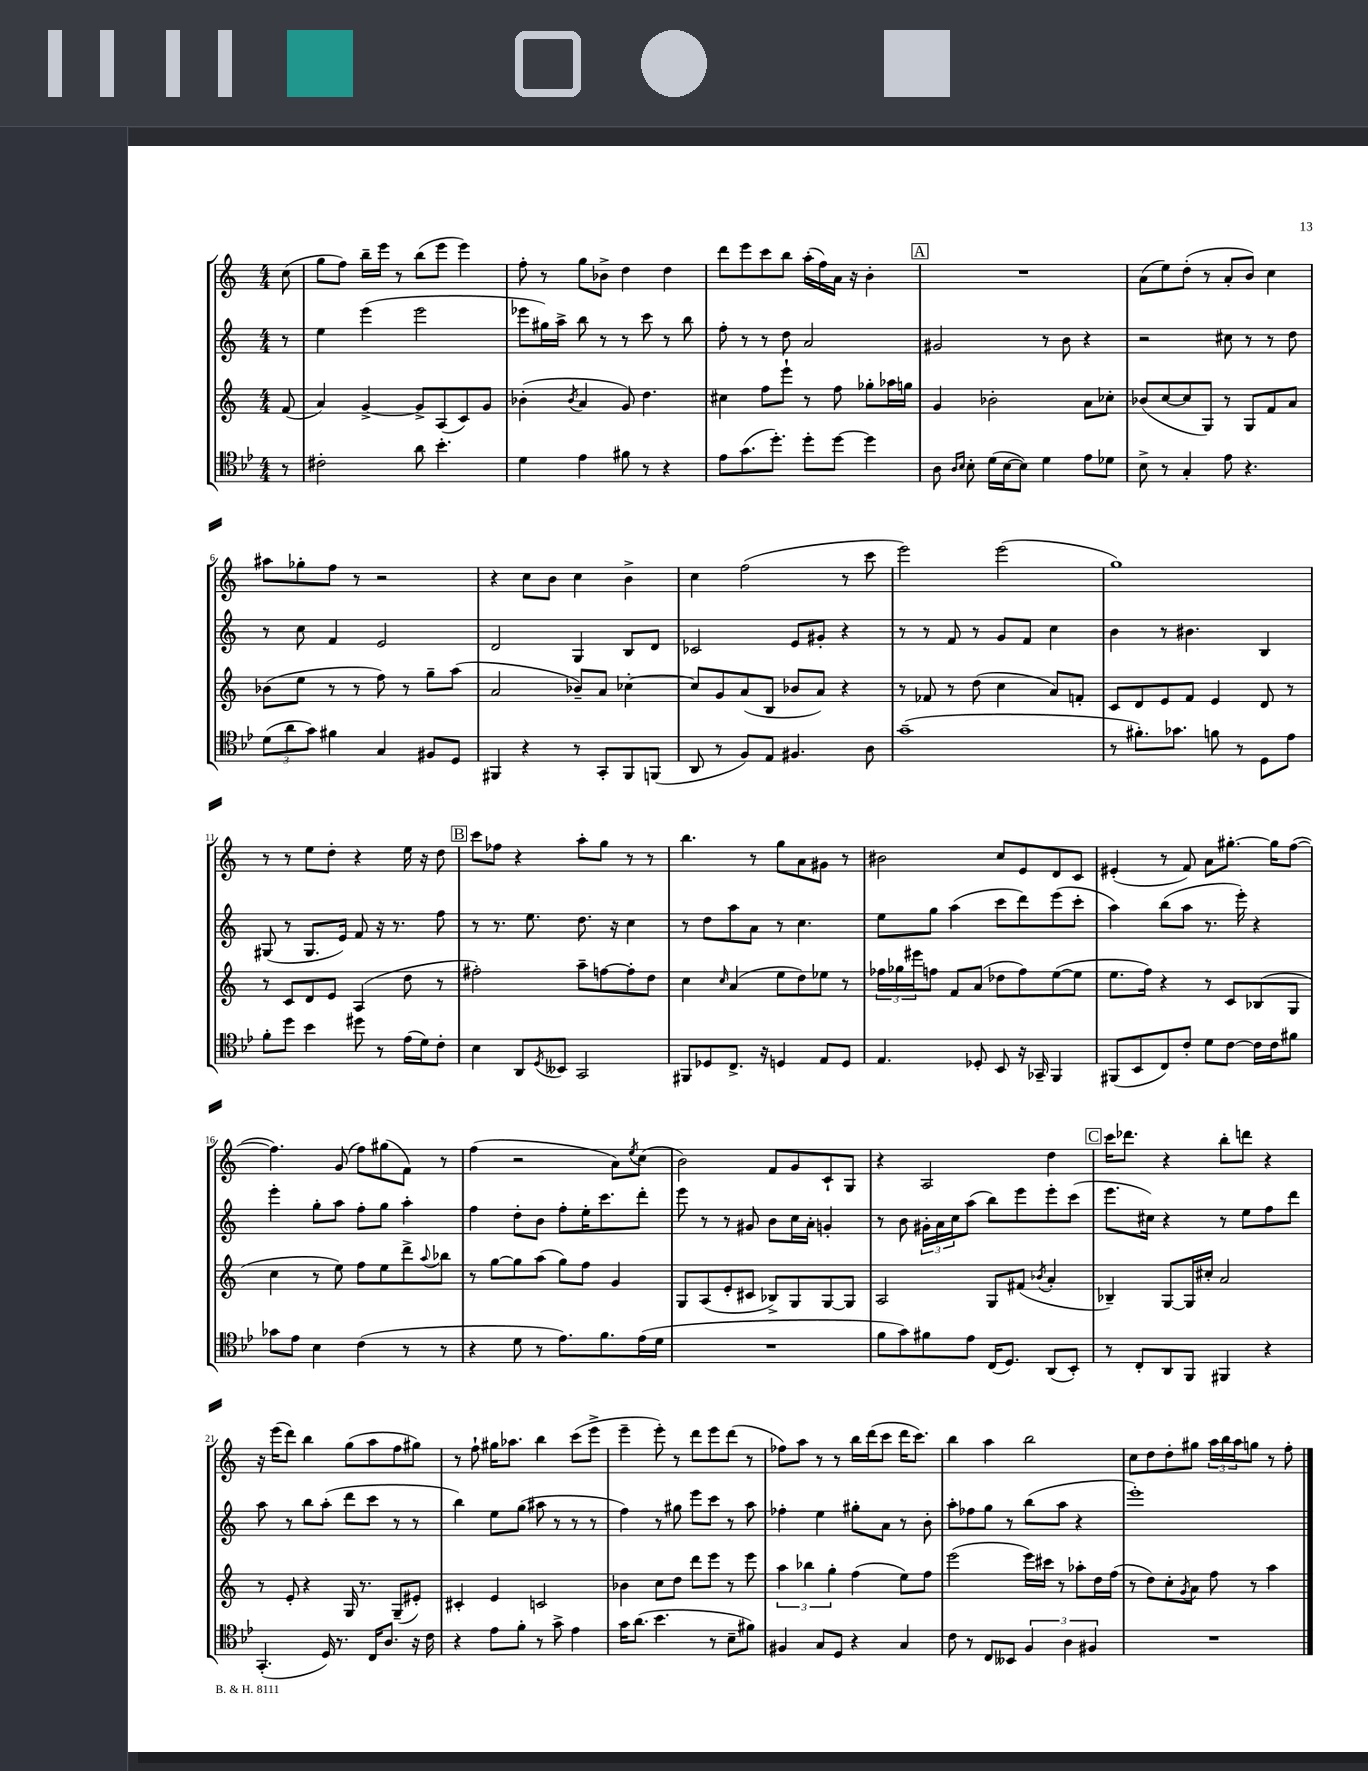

**kern	**kern	**kern	**kern
*staff4	*staff3	*staff2	*staff1
*clefC4	*clefG2	*clefG2	*clefG2
*k[b-e-]	*k[]	*k[]	*k[]
*M4/4	*M4/4	*M4/4	*M4/4
8r	(8f	8r	(8cc
=	=	=	=
2c#'	4a)	4ee	8gg
.	.	.	8ff)
.	[4g^	(4eee	16bb~
.	.	.	16eee
.	.	.	8r
8a	8g^]	2eee	(8bb
4.b-'	(8A	.	8eee
.	8c)	.	4eee)
.	8g	.	.
=	=	=	=
4d	(4b-'	8eee-	8ff'
.	.	16gg#)	8r
.	.	16aa^	.
.	8qb-	.	.
4e-	4a	8bb	8gg
.	.	8r	8b-^
8f#	8g)	8r	4dd
8r	4.dd	8ccc	.
4r	.	8r	4dd
.	.	8bb	.
=	=	=	=
8e-	4cc#	8ff'	8ddd
(8.g	.	8r	8eee
.	8ff	8r	8ccc
8.dd')	.	.	.
.	8eee`	8dd	8bb
8dd'	8r	2a	(16aa'
.	.	.	16ff)
[8dd	8ff	.	16a
.	.	.	16r
4dd]	8gg-'	.	4b'
.	16aa-	.	.
.	16gg	.	.
=	=	=	=
8A	4g	2g#	1r
16qqA	.	.	.
16qqB-	.	.	.
8B-'	.	.	.
(16d	2b-'	.	.
[16B-	.	.	.
8B-])	.	.	.
4d	.	8r	.
.	.	8b	.
8e-	8a	4r	.
8d-	8cc-'	.	.
=	=	=	=
8B-^	(8b-	2r	(8a
8r	[8cc	.	8ee)
4G'	8cc]	.	(8dd'
.	8G)	.	8r
8e-	8r	8cc#	8a'
4.r	8G	8r	8b)
.	8f	8r	4cc
.	8a	8dd	.
=	=	=	=
(12d	(8b-	8r	8aa#
12a	.	.	.
.	8ee	8cc	8gg-'
12g)	.	.	.
4f#	8r	4f	8ff
.	8r	.	8r
4G	8ff)	2e	2r
.	8r	.	.
8F#	8gg~	.	.
8D	(8aa	.	.
=	=	=	=
4FF#	2a	2d	4r
4r	.	.	8cc
.	.	.	8b
8r	8b-~)	4G	4cc
8GG'	8a	.	.
8FF#	[4cc-'	8B	4b^
(8FF	.	8d	.
=	=	=	=
8AA	8cc-]	2c-	4cc
8r	8g	.	.
8F)	(8a	.	(2ff
8E-	8B	.	.
4.F#	8b-	8e	.
.	8a)	8g#'	.
.	4r	4r	8r
8A	.	.	8ccc
=	=	=	=
(1g~	8r	8r	2eee)
.	8f-	8r	.
.	8r	8f	.
.	(8dd	8r	.
.	4cc	8g	(2eee
.	.	8f	.
.	8a)	4cc	.
.	8f'	.	.
=	=	=	=
8r	8c	4b	1gg)
8.f#')	8d	.	.
.	8e	8r	.
8.g-	.	.	.
.	8f	4.b#	.
8f	4e	.	.
8r	.	.	.
8D	8d	4B	.
8e-	8r	.	.
=	=	=	=
8f'	8r	(8G#	8r
8dd	8c	8r	8r
4b-	8d	8.G#	8ee
.	8e	.	8dd'
.	.	16e)	.
8dd#	(4A	8f	4r
8r	.	16r	.
.	.	8.r	.
(16e-	8dd	.	16ee
16d)	.	.	16r
8c'	8r	8ff	8dd
=	=	=	=
4B-	2ff#')	8r	8ccc
.	.	8.r	8ff-
8AA	.	.	4r
.	.	8.ee	.
8qD	.	.	.
8BB--	.	.	.
2GG	8aa~	8.dd	8aa'
.	[8ff	.	8gg
.	.	16r	.
.	8ff']	4cc	8r
.	8dd	.	8r
=	=	=	=
8FF#	4cc	8r	4.bb
8D-	.	8dd	.
.	16qqcc	.	.
8.C^	(4a	8aa	.
.	.	8a	8r
16r	.	.	.
4D	8ee	8r	8gg
.	8dd)	4.cc	8a
8E-	8ee-	.	8g#
8D	8r	.	8r
=	=	=	=
4.E-	24ff-	8ee	2b#
.	24gg-	.	.
.	24eee#	.	.
.	8ff	8gg	.
.	8f	(4aa	.
8D-'	(8a	.	.
8BB-	8dd-	8ccc	8cc
16r	8ff)	8ddd)	8e
16GG-~	.	.	.
4FF	([8ee	(8eee	8d
.	8ee]	8ccc'	8c
=	=	=	=
(8FF#	8.ee	4aa)	(4e#'
8BB-	.	.	.
.	16ff)	.	.
8C)	4r	(8bb	8r
8c'	.	8aa	8f)
8d	8r	8.r	8a
[8c	8c	.	[8.gg#'
.	.	16eee')	.
16c]	(8B-	4r	.
16c	.	.	16gg#]
8f#	8G	.	([8ff
=	=	=	=
8g-	4cc	4eee'	4.ff])
8e-	.	.	.
4B-	8r	8gg'	.
.	8ee)	8aa	(8g
(4c	8ff	8ff'	8ff)
.	8ee	8gg	(8gg#
8r	8ddd^	4aa'	8f)
.	8qqaa	.	.
8r	8bb-	.	8r
=	=	=	=
4r	8r	4ff	(4ff
.	[8gg	.	.
8d	8gg]	8dd'	2r
8r	(8aa	8b	.
8.e-)	8gg)	8ff'	.
.	8ff	16ee'	.
8.f	.	8.ccc	.
.	4g	.	8a)
.	.	.	8qee
(16e-	.	8ddd'	(8cc
16d	.	.	.
=	=	=	=
1r	8G	8eee	2b)
.	(8A	8r	.
.	8e'	8r	.
.	8c#	8g#	.
.	8B-^)	8b	8f
.	8G	16cc	8g
.	.	16a'	.
.	[8G	4g'	8c`
.	8G]	.	8G
=	=	=	=
8f	2A	8r	4r
8g)	.	8b	.
8f#	.	24g#'	2A
.	.	24a	.
.	.	24cc	.
8e-	.	(8aa	.
(16C	8G	8bb)	.
8.D)	.	.	.
.	(8f#	8eee	.
.	8qb-	.	.
(8AA	4a'	8eee'	4dd
8BB-')	.	(8ccc	.
=	=	=	=
8r	4B-~)	8.eee	16ccc
.	.	.	8.ddd-
8C'	.	.	.
.	.	16cc#)	.
8AA	[8G	4r	4r
8FF	16G]	.	.
.	16cc#'	.	.
4FF#	2a	8r	8bb'
.	.	8ee	8ddd
4r	.	8ff	4r
.	.	8ddd	.
=	=	=	=
(4.GG'	8r	8aa	16r
.	.	.	(16eee
.	8e'	8r	8ddd)
.	4r	8bb	4bb
16D)	.	(8aa'	.
8.r	.	.	.
.	16G	8ddd	(8gg
.	8.r	.	.
16C	.	8ccc	8aa
8.A	.	.	.
.	(8G~	8r	8ff
16r	8e#')	8r	8gg#)
16c	.	.	.
=	=	=	=
4r	4c#'	4bb)	8r
.	.	.	8ff`
8e-	4e	8ee	16gg#
.	.	.	8.aa-
8f'	.	(8gg	.
8r	2c	8aa#	4bb
8g^	.	8r	.
4e-	.	8r	(8ccc
.	.	8r	8eee^
=	=	=	=
16g	4b-	4ff)	4eee~
(8.a	.	.	.
4.b-	8cc	8r	8eee')
.	8dd	8gg#	8r
.	8ddd	8eee	8ddd
8r	8eee	8ccc	8eee
8B-~	8r	8r	(8ddd
8f#)	8eee	8aa	8r
=	=	=	=
4F#	6aa	4ff-'	8ff-)
.	.	.	8aa
.	6bb-	.	.
8G	.	4ee	8r
.	6gg'	.	.
8D	.	.	8r
4r	(4ff	8gg#'	16bb
.	.	.	(16ddd
.	.	8a	8ccc
4G	8ee)	8r	16ddd
.	.	.	8.ccc)
.	8ff	8b'	.
=	=	=	=
8c	(2eee	8aa'	4bb
8r	.	8ff-	.
8C	.	8gg	4aa
8BB--	.	8r	.
6F	16eee)	(8bb	2bb
.	16ccc#	.	.
.	8r	8aa	.
6A	.	.	.
.	8aa-'	4r	.
6F#	.	.	.
.	16dd	.	.
.	(16ff	.	.
=	=	=	=
1r	8r	1eee')	8cc
.	8dd)	.	8dd
.	8cc'	.	8dd'
.	8qg	.	.
.	8a	.	8gg#
.	8ff	.	24aa
.	.	.	24bb
.	.	.	24aa
.	8r	.	8gg
.	4aa	.	8r
.	.	.	8ff'
==	==	==	==
*-	*-	*-	*-
